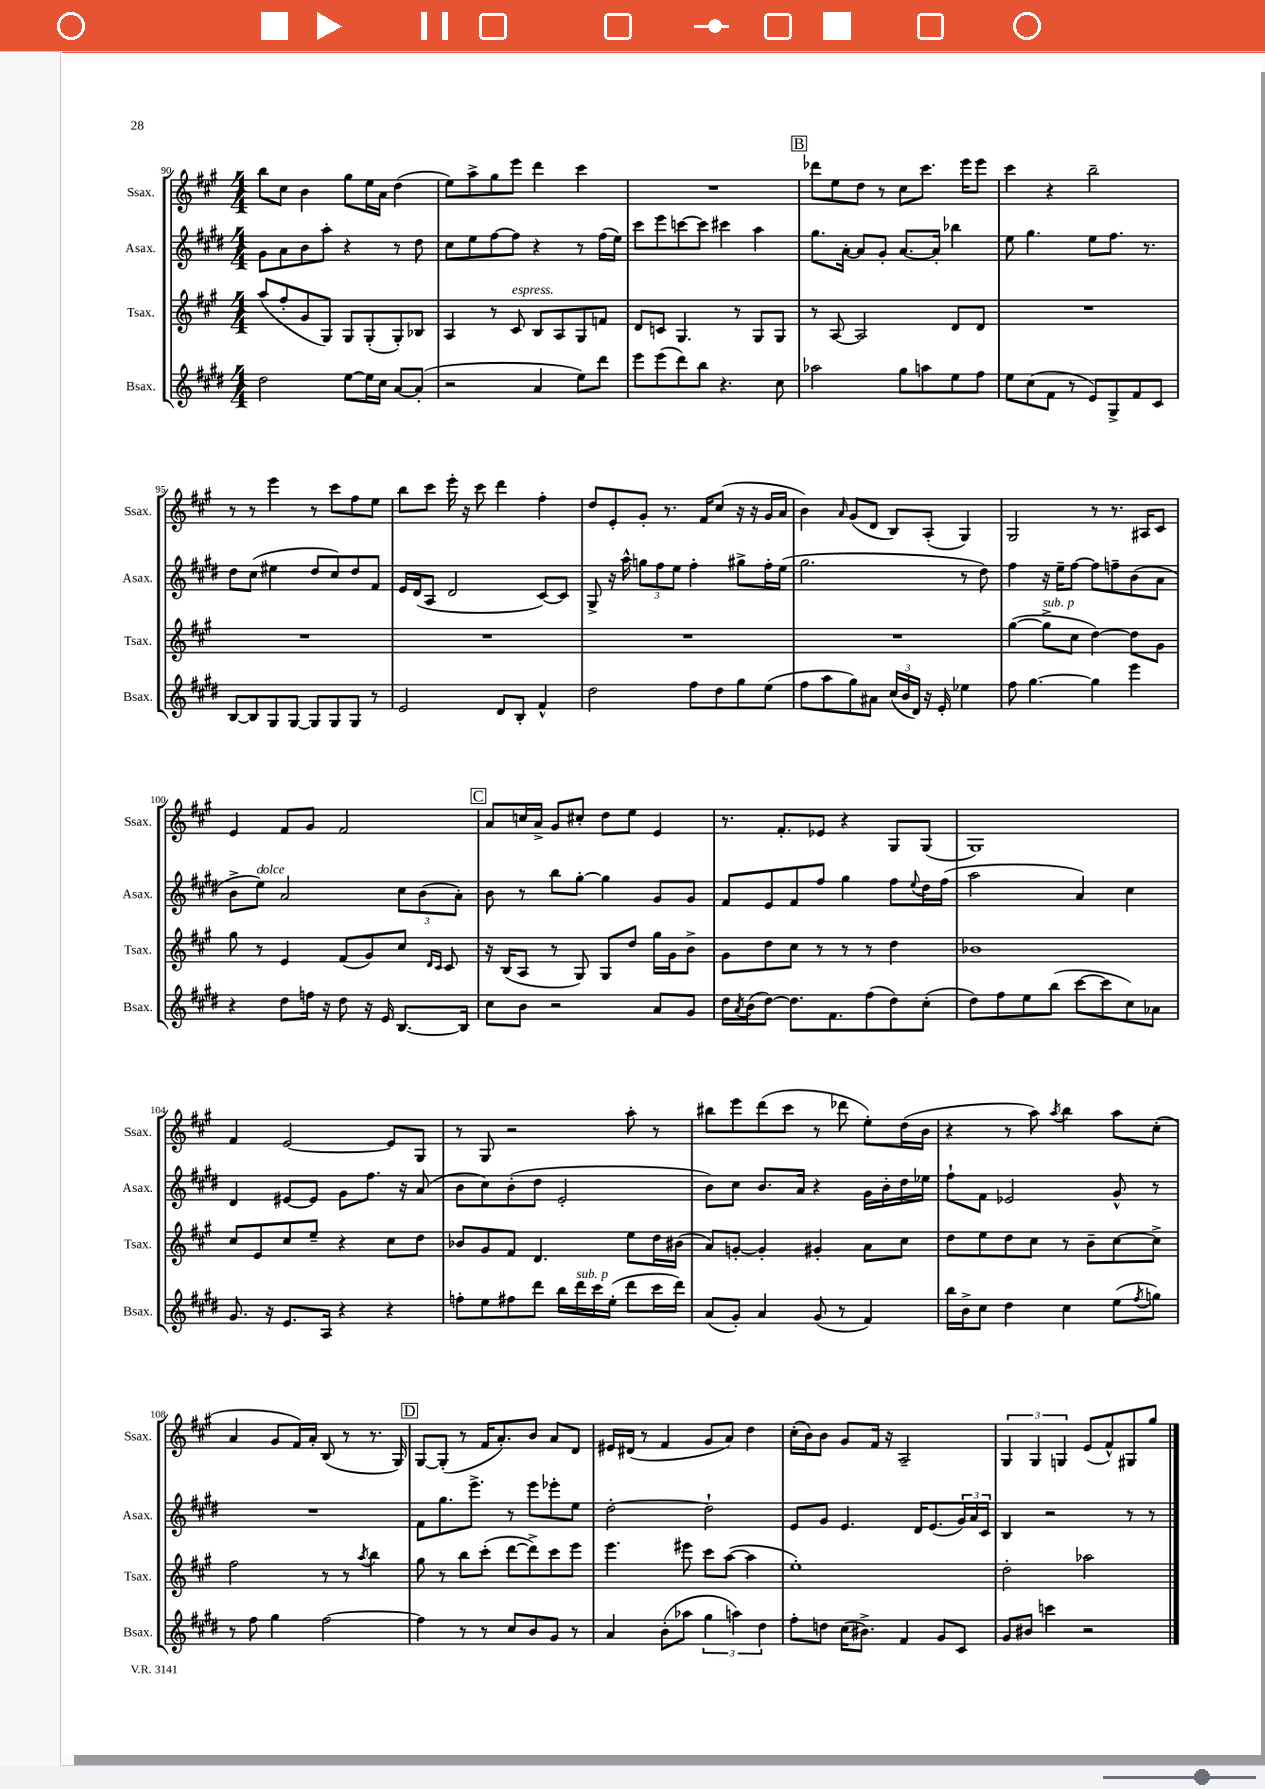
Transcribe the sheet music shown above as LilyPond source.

<<
\new StaffGroup <<
\new Staff = "s0" \with { instrumentName = "Ssax." shortInstrumentName = "Ssax." } {
    \clef treble \key a \major \numericTimeSignature \time 4/4
    b''8 cis''8 b'4 gis''8 e''16 a'16 d''4( |
    e''8) a''8-> gis''8 e'''8 d'''4 cis'''4 |
    R1 |
    \mark \markup { \box "B" } des'''8 e''8 d''8 r8 cis''8 cis'''8. e'''16 e'''8 |
    cis'''4 r4 b''2-- |
    r8 r8 e'''4 r8 cis'''8 fis''8 e''8 |
    b''8 cis'''8 e'''16-. r16 cis'''8 d'''4 fis''4-. |
    d''8 e'8-. gis'8-. r8. fis'16 cis''8( r16 r16 gis'16 a'16 |
    b'4) \grace { a'16 } gis'8( d'8 b8) a8-.( gis4) |
    gis2 r8 r8. ais16 cis'8 |
    e'4 fis'8 gis'8 fis'2 |
    \mark \markup { \box "C" } a'8 c''16 a'16-> gis'8 cis''8-. d''8 e''8 e'4 |
    r8. fis'8.-. ees'8 r4 gis8 gis8( |
    gis1) |
    fis'4 e'2~ e'8 gis8 |
    r8 gis8 r2 a''8-. r8 |
    bis''8 e'''8 d'''8( cis'''8 r8 des'''8 e''8-.) d''16( b'16 |
    r4 r8 a''8) \acciaccatura { a''8 } b''4 a''8 cis''8-.( |
    a'4 gis'8 fis'16) a'16-. b8( r8 r8. gis16) |
    \mark \markup { \box "D" } gis8~ gis8-.( r8 fis'16 a'8.-.) b'8 a'8 d'8 |
    eis'16 dis'16( r8 fis'4 gis'8 a'8) d''4 |
    cis''16-.( b'16) b'8 gis'8 fis'16 r16 a2-- |
    \tuplet 3/2 { gis4 gis4 g4 } e'8( fis'8-^) gis8 gis''8 \bar "|." |
}
\new Staff = "s1" \with { instrumentName = "Asax." shortInstrumentName = "Asax." } {
    \clef treble \key e \major \numericTimeSignature \time 4/4
    gis'8 a'8 b'8 a''8-. r4 r8 dis''8 |
    cis''8 e''8 fis''8~ fis''8 r4 r8 fis''16( e''16) |
    cis'''8 e'''8 c'''8~ c'''8 cis'''4 a''4 |
    \mark \markup { \box "B" } gis''8. a'16~-. a'8 gis'8-. a'8.~ a'16-. bes''4 |
    e''8 gis''4. e''8 fis''8. r8. |
    dis''8 cis''8( eis''4 dis''8 cis''8) dis''8 fis'8 |
    e'16 dis'16( a8 dis'2 cis'8~) cis'8 |
    gis8-> r16 a''16-^ \tuplet 3/2 { g''8 fis''8 e''8 } fis''4-. gis''8-> fis''16-. e''16( |
    gis''2. r8 dis''8) |
    fis''4 r16 e''16-- fis''8~ fis''8 f''8-- b'8( a'8 |
    b'8-> e''8^\markup { \italic "dolce" }) a'2 \tuplet 3/2 { cis''8 b'8( a'8-.) } |
    \mark \markup { \box "C" } b'8 r8 b''8 gis''8~-. gis''4 gis'8 gis'8 |
    fis'8 e'8 fis'8 fis''8 gis''4 fis''8 \appoggiatura { e''8 } dis''16 fis''16( |
    a''2 a'4) cis''4 |
    dis'4 eis'8~ eis'8 gis'8 fis''8. r16 a'8( |
    b'8 cis''8) b'8-.( dis''8 e'2-. |
    b'8) cis''8 b'8. a'16 r4 gis'16 b'16-. dis''16 ees''16 |
    fis''8-! fis'8 ees'2 gis'8-^ r8 |
    R1 |
    \mark \markup { \box "D" } fis'8 gis''8. e'''8.-> r8 e'''8 ees'''8-. e''8 |
    dis''2~-. dis''2-! |
    e'8 gis'8 e'4. dis'16 e'8.( \tuplet 3/2 { gis'16) a'16 cis'16 } |
    b4 r2 r8 r8 \bar "|." |
}
\new Staff = "s2" \with { instrumentName = "Tsax." shortInstrumentName = "Tsax." } {
    \clef treble \key a \major \numericTimeSignature \time 4/4
    a''8( fis''8-. gis'8 gis8) gis8 gis8-.( gis8-.) bes8 |
    a4 r8 cis'8^\markup { \italic "espress." } b8 a8 gis8 f'8 |
    d'8 c'8 gis4. r8 gis8 gis8 |
    \mark \markup { \box "B" } r8 a8~ a2 d'8 d'8 |
    R1 |
    R1 |
    R1 |
    R1 |
    R1 |
    gis''4~( gis''8->^\markup { \italic "sub. p" } cis''8 d''4~) d''8 gis'8 |
    gis''8 r8 e'4 fis'8( gis'8) cis''8 \grace { d'16 cis'16 } cis'8 |
    \mark \markup { \box "C" } r16 b16( a8 r8 gis8) gis8 d''8 gis''16 gis'16 b'8-> |
    gis'8 d''8 cis''8 r8 r8 r8 d''4 |
    bes'1 |
    cis''8 e'8 cis''8 e''8-- r4 cis''8 d''8 |
    bes'8 gis'8 fis'8 d'4. e''8 d''16 bis'16( |
    a'8) g'8~-. g'4-. gis'4-. a'8 cis''8 |
    d''8 e''8 d''8 cis''8 r8 b'8-- cis''8~ cis''8-> |
    fis''2 r8 r8 \acciaccatura { a''8 } b''4 |
    \mark \markup { \box "D" } gis''8 r8 b''8 cis'''8-.( d'''8~ d'''8->) cis'''8 e'''8 |
    e'''4. eis'''8 cis'''8 a''8~( a''4 |
    e''1-.) |
    d''2-. aes''2 \bar "|." |
}
\new Staff = "s3" \with { instrumentName = "Bsax." shortInstrumentName = "Bsax." } {
    \clef treble \key e \major \numericTimeSignature \time 4/4
    dis''2 e''8~ e''16 cis''16 a'8~ a'8-.( |
    r2 a'4 e''8) dis'''8 |
    e'''8 e'''8( dis'''8) b''8 r4. cis''8 |
    \mark \markup { \box "B" } aes''2 gis''8 a''8 e''8 fis''8 |
    e''8 cis''8( fis'8 r8 e'8) gis8-> fis'8 cis'8 |
    b8~ b8 gis8 gis8~ gis8 gis8 gis8 r8 |
    e'2 dis'8 b8-. fis'4-^ |
    dis''2 fis''8 dis''8 gis''8 e''8( |
    fis''8 a''8 gis''8) ais'8 \tuplet 3/2 { cis''16( b'16 dis'16) } r16 e'16-. ees''4 |
    fis''8 gis''4.~ gis''4 e'''4 |
    r4 dis''8 f''16 r16 dis''8 r16 e'16 b8.~ b16 |
    \mark \markup { \box "C" } cis''8 b'8 r2 a'8 gis'8 |
    dis''16 \acciaccatura { a'8 } b'16( dis''8~) dis''8. fis'8. fis''8( dis''8) cis''8-.( |
    dis''8) fis''8 e''8 b''8( cis'''8~ cis'''8 cis''8) aes'8 |
    gis'8. r16 e'8. a16 r4 r4 |
    f''8-. e''8 fis''8 dis'''8 b''16 dis'''16^\markup { \italic "sub. p" } cis'''16 e''16-.( dis'''8 cis'''16 dis'''16) |
    a'8( gis'8-.) a'4 gis'8( r8 fis'4) |
    b''16 b'16-> cis''8 dis''4 cis''4 e''8( \acciaccatura { fis''8 } g''8) |
    r8 fis''8 gis''4 fis''2~ |
    \mark \markup { \box "D" } fis''4 r8 r8 cis''8 b'8 gis'8 r8 |
    a'4 b'8-.( aes''8 \tuplet 3/2 { gis''4 a''4) dis''4 } |
    fis''8-. d''8 cis''16( bis'8.->) fis'4 gis'8 cis'8 |
    gis'8 bis'8 c'''4 r2 \bar "|." |
}
>>
>>
\layout { \context { \Score currentBarNumber = #90 } }
